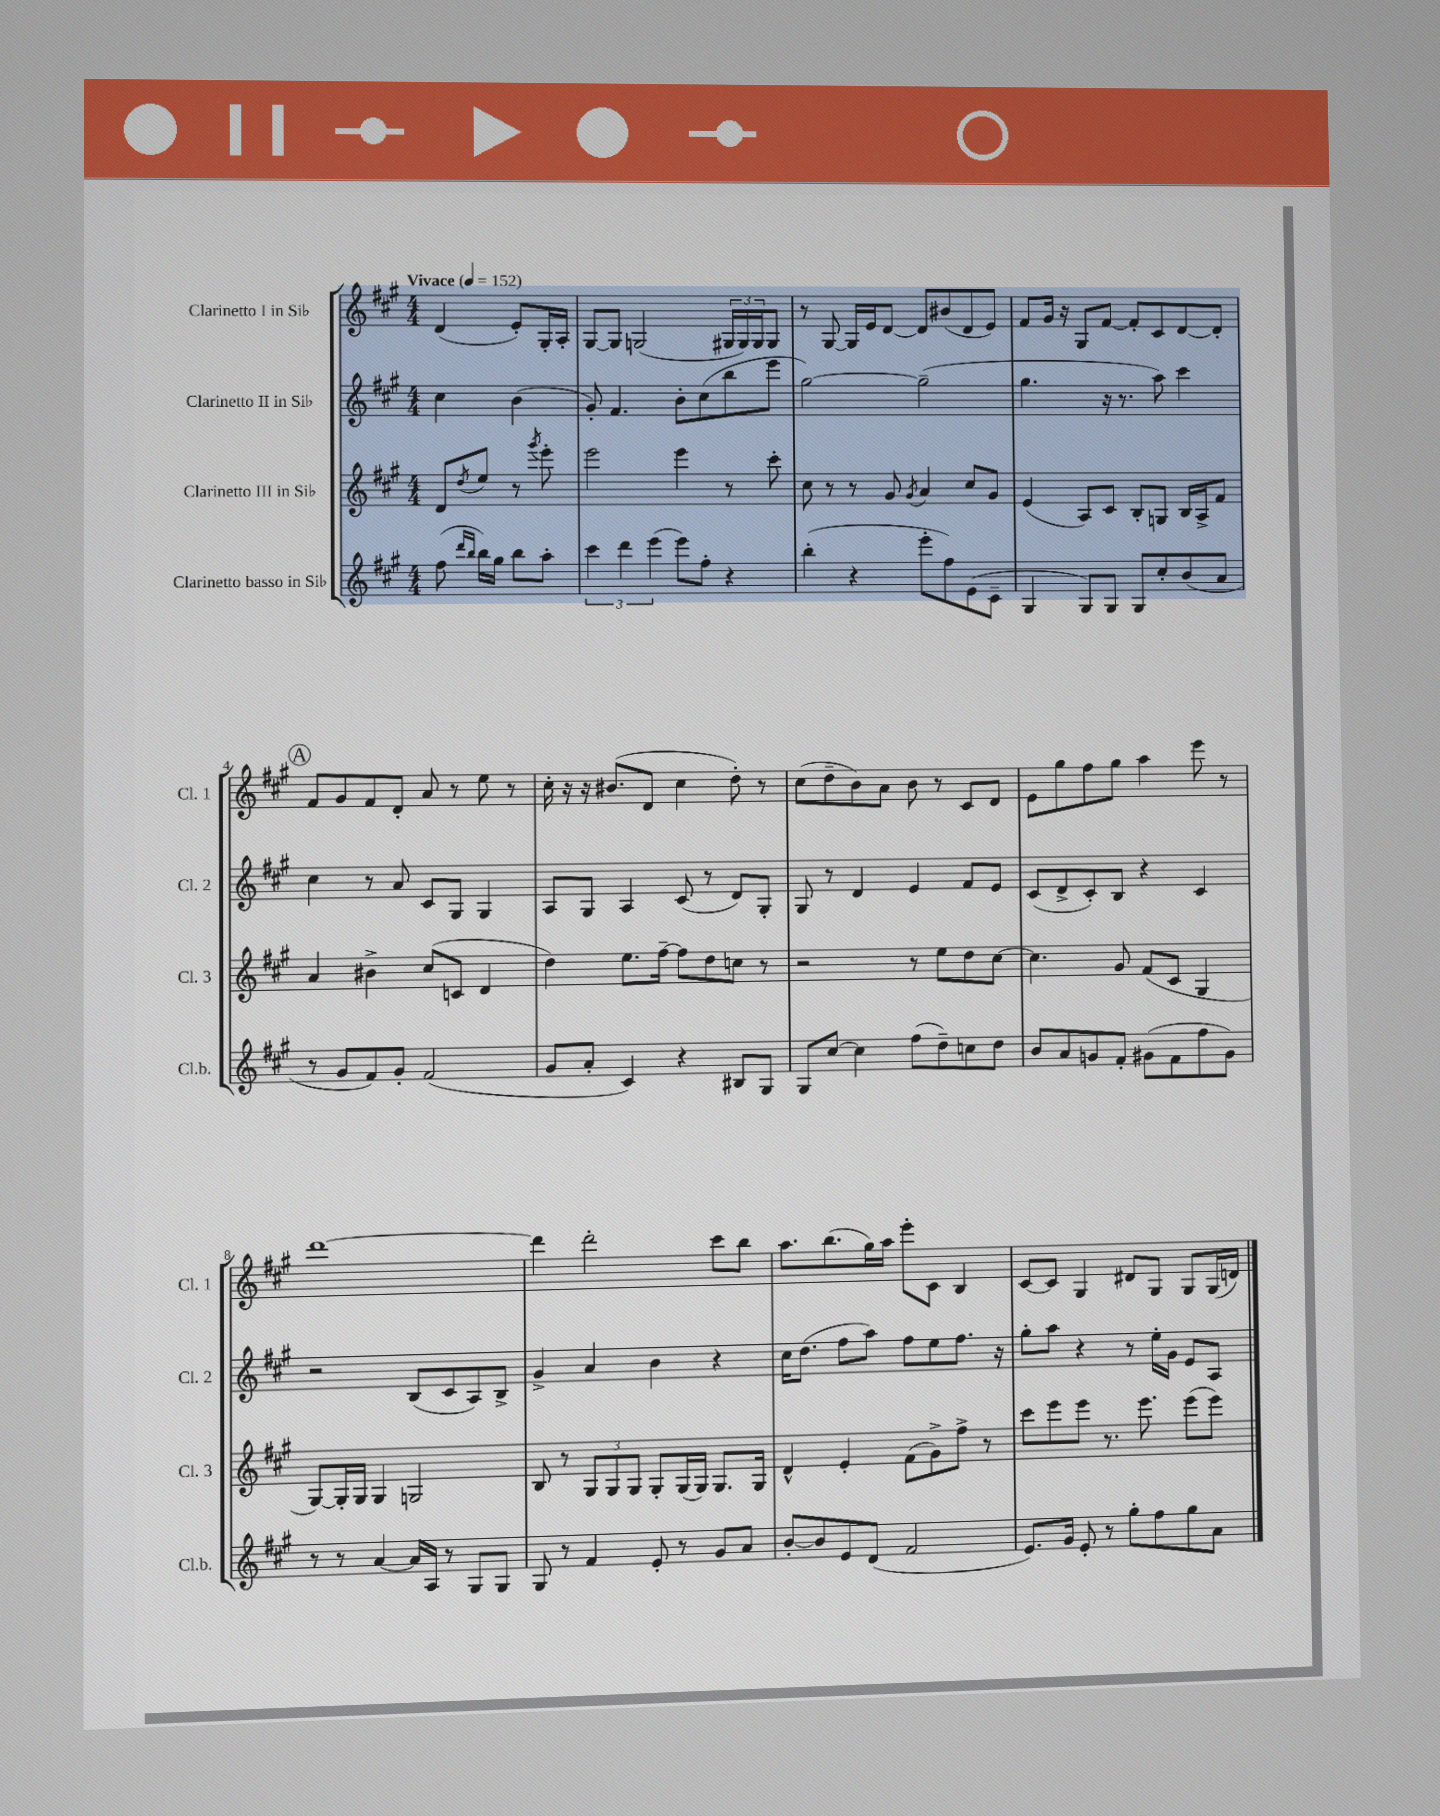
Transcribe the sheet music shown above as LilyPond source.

<<
\new StaffGroup <<
\new Staff = "s0" \with { instrumentName = "Clarinetto I in Sib" shortInstrumentName = "Cl. 1" } {
    \clef treble \key a \major \numericTimeSignature \time 4/4 \partial 2 \tempo "Vivace" 4 = 152
    d'4( e'8-.) gis16-. a16-. |
    gis8~ gis8 g2( \tuplet 3/2 { gis16 gis16) gis16 } gis8 |
    r8 gis8~ gis16 e'16 d'8~ d'8 bis'8( d'8 e'8) |
    fis'8 gis'16 r16 gis8 fis'8~ fis'8-. cis'8 d'8~ d'8-. |
    \mark \markup { \circle "A" } fis'8 gis'8 fis'8 d'8-. a'8 r8 e''8 r8 |
    cis''16-. r16 r16 bis'8.( d'8 cis''4 d''8-.) r8 |
    cis''8( d''8-- b'8) a'8 b'8 r8 cis'8 d'8 |
    e'8 gis''8 fis''8 gis''8 a''4 e'''8 r8 |
    d'''1~ |
    d'''4 d'''2-. cis'''8 b''8 |
    a''8. b''8.( gis''16) a''16 e'''8-. cis'8 b4 |
    cis'8~ cis'8 gis4 dis'8 gis8 gis8 gis16( d'16) \bar "|." |
}
\new Staff = "s1" \with { instrumentName = "Clarinetto II in Sib" shortInstrumentName = "Cl. 2" } {
    \clef treble \key a \major \numericTimeSignature \time 4/4 \partial 2
    cis''4 b'4( |
    gis'8-.) fis'4. b'8-. cis''8( b''8 e'''8 |
    gis''2~) gis''2--( |
    gis''4. r16 r8. a''8) cis'''4 |
    \mark \markup { \circle "A" } cis''4 r8 a'8 cis'8 gis8 gis4 |
    a8 gis8 a4 cis'8( r8 d'8) gis8-. |
    gis8 r8 d'4 e'4 fis'8 e'8 |
    cis'8( d'8-> cis'8-.) b8 r4 cis'4 |
    r2 b8( cis'8 a8) b8-> |
    gis'4-> a'4 b'4 r4 |
    cis''16 d''8.( fis''8 a''8) fis''8 e''8 fis''8. r16 |
    gis''8-. a''8 r4 r8 e''16-. gis'16 e'8 a8 \bar "|." |
}
\new Staff = "s2" \with { instrumentName = "Clarinetto III in Sib" shortInstrumentName = "Cl. 3" } {
    \clef treble \key a \major \numericTimeSignature \time 4/4 \partial 2
    d'8 \acciaccatura { d''8 } e''8 r8 \acciaccatura { gis'''8 } e'''8-. |
    e'''2 e'''4 r8 cis'''8-. |
    cis''8 r8 r8 gis'8 \acciaccatura { gis'8 } a'4 cis''8 gis'8 |
    e'4( a8) cis'8 b8-. g8 b16 a16-> fis'8 |
    \mark \markup { \circle "A" } a'4 bis'4-> cis''8( c'8 d'4 |
    d''4) e''8. fis''16~-- fis''8 d''8 c''8 r8 |
    r2 r8 e''8 d''8 cis''8~ |
    cis''4. gis'8 fis'8( cis'8 gis4 |
    gis8~) gis16-. gis16 gis4 g2 |
    b8 r8 \tuplet 3/2 { gis8 gis8 gis8 } gis8-. gis16( gis16) gis8. gis16 |
    d'4-^ e'4-. fis'8( gis'8->) fis''8-> r8 |
    cis'''8 e'''8 e'''8 r8. e'''8. e'''8( e'''8) \bar "|." |
}
\new Staff = "s3" \with { instrumentName = "Clarinetto basso in Sib" shortInstrumentName = "Cl.b." } {
    \clef treble \key a \major \numericTimeSignature \time 4/4 \partial 2
    fis''8( \grace { d'''16 b''16 } b''16) gis''16 b''8 a''8-. |
    \tuplet 3/2 { cis'''4 d'''4 e'''4( } e'''8) fis''8-. r4 |
    b''4-.( r4 e'''8-. fis''8) e'8( cis'8-- |
    gis4 gis8) gis8 gis8 cis''8-. b'8( a'8 |
    \mark \markup { \circle "A" } r8 gis'8 fis'8) gis'8-. fis'2( |
    gis'8 a'8-. cis'4) r4 bis8 gis8 |
    gis8 cis''8~ cis''4 fis''8( d''8--) c''8 d''8 |
    b'8 a'8 g'8 fis'8-. gis'8( fis'8 fis''8 gis'8) |
    r8 r8 a'4~ a'16 a16 r8 gis8 gis8 |
    gis8 r8 fis'4 e'8-. r8 gis'8 a'8 |
    b'8~-. b'8 e'8 d'8( fis'2 |
    e'8.) gis'16 e'8-. r8 gis''8-. fis''8 gis''8 a'8 \bar "|." |
}
>>
>>
